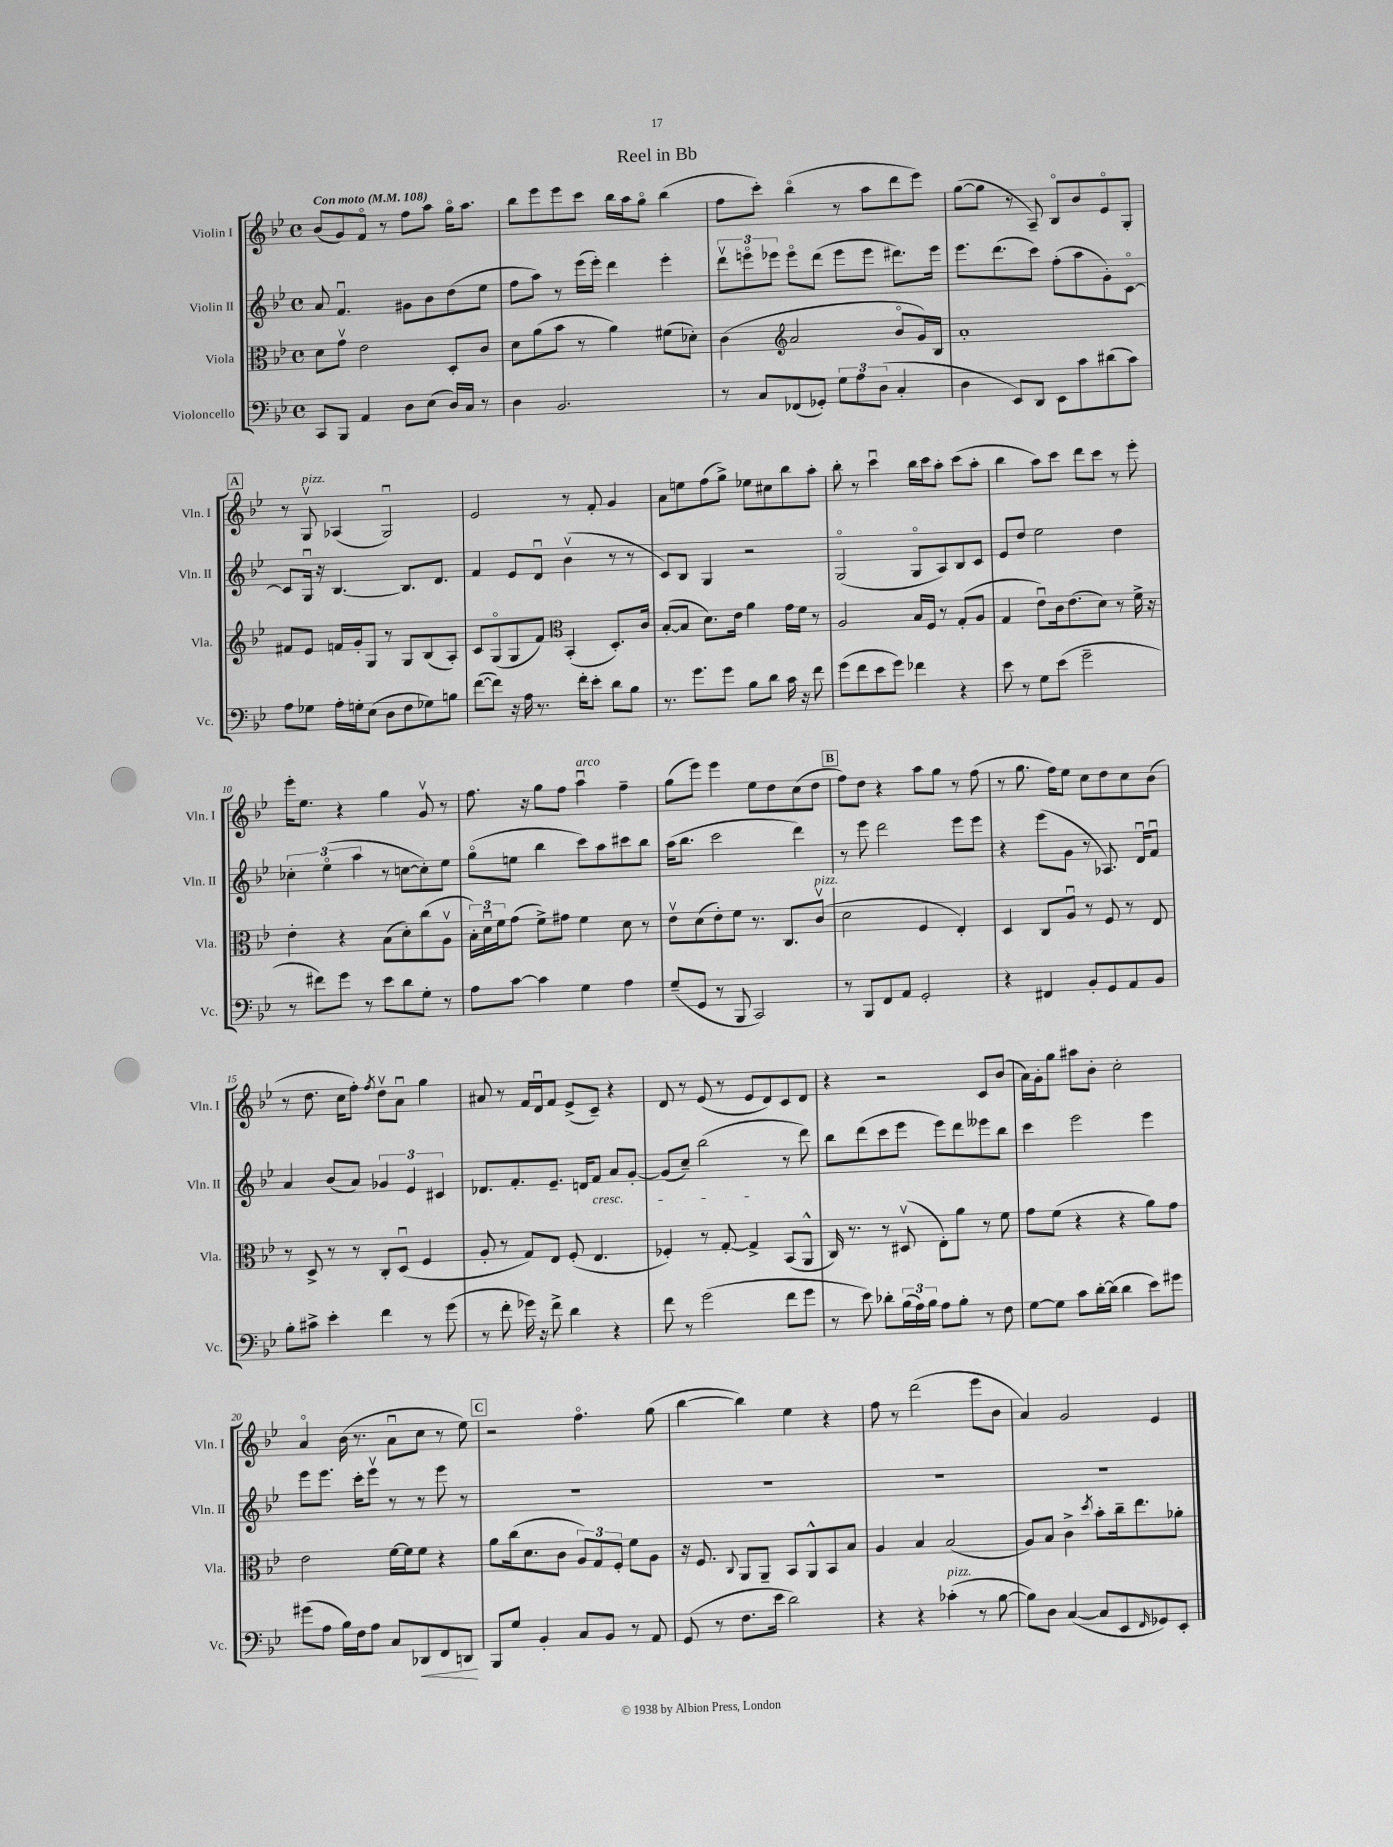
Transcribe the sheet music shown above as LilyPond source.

\header { title = "Reel in Bb" }
<<
\new StaffGroup <<
\new Staff = "s0" \with { instrumentName = "Violin I" shortInstrumentName = "Vln. I" } {
    \clef treble \key bes \major \defaultTimeSignature \time 4/4 \tempo "Con moto" 4 = 108
    bes'8( g'8) f'8\flageolet r8 f''8 a''8 g''16\flageolet a''8. |
    bes''8 ees'''8 ees'''8 c'''8 bes''16 a''16 g''8\flageolet bes''4( |
    f''8 c'''8-.) bes''4\flageolet( r8 a''8 d'''8 ees'''8) |
    g''8~( g''8 r8 a8--) bes8\flageolet bes'8 ees'8\flageolet g8-. |
    \mark \markup { \box "A" } r8 g8\upbow^\markup { \italic "pizz." } aes4( g2\downbow) |
    ees'2 r8 f'8-. g'4 |
    a'8 e''8 f''8( g''8->) ees''8 cis''8 bes''8 a''8-. |
    bes''8-. r8 c'''4\downbow bes''16 c'''16 a''8-. c'''8( a''8-. |
    bes''4 a''8) c'''8 d'''8 c'''8 r8 ees'''8-. |
    ees'''16-. ees''8. r4 g''4 g'8\upbow r8 |
    f''8. r16 g''8 f''8 a''4\downbow^\markup { \italic "arco" } f''4-- |
    g''8( ees'''8) ees'''4 ees''8 d''8 c''8( d''8 |
    \mark \markup { \box "B" } f''8) d''8 r4 a''8 g''8 r8 f''8( |
    r8 g''8. f''16) ees''8 c''8 d''8 c''8 bes'8( |
    r8 d''8. c''16 f''8-.) \acciaccatura { f''8 } d''8\upbow a'8\downbow g''4 |
    ais'8 r8 f'16 d'16\downbow f'8 ees'8->( c'8--) r4 |
    d'8 r8 ees'8( r8 ees'8 d'8) c'8 d'8 |
    r4 r2 c'8 bes'8( |
    a'16) g'16-. g''8 ais''8 bes'8-. c''2-. |
    a'4\flageolet bes'16( r8. a'8\downbow c''8 r8 ees''8) |
    \mark \markup { \box "C" } r2 f''4.\flageolet g''8( |
    bes''4~ bes''4) ees''4 r4 |
    f''8 r8 d'''2( ees'''8 bes'8 |
    a'4) g'2 ees'4 \bar "|." |
}
\new Staff = "s1" \with { instrumentName = "Violin II" shortInstrumentName = "Vln. II" } {
    \clef treble \key bes \major \defaultTimeSignature \time 4/4
    a'8 f'4.\downbow gis'8 bes'8 d''8( ees''8 |
    f''8 a''8) r8 ees'''16( ees'''16-.) d'''4 ees'''4-. |
    \tuplet 3/2 { d'''8\upbow e'''8\flageolet ees'''8 } ees'''8\flageolet d'''8( ees'''8 ees'''8 dis'''8.) ees'''16 |
    ees'''8. d'''8.( c'''8) f''8-.( a''8 g'8-.) c'8~\flageolet |
    \mark \markup { \box "A" } c'8 g16\downbow r16 bes4.~ bes8. d'8. |
    f'4 ees'8 d'8\downbow bes'4\upbow( r8 r8 |
    c'8) bes8 g4 r2 |
    g2\flageolet( g8\flageolet a8) bes8 c'8 |
    ees'8 d''8 ees''2 d''4 |
    \tuplet 3/2 { ces''4-. ees''4\flageolet( a''4 } r8 c''8~ c''8-.) ees''8 |
    g''8\flageolet( e''8 bes''4 c'''8) a''8 cis'''8 bes''8 |
    a''16( bes''8. c'''2 d'''4) |
    \mark \markup { \box "B" } r8 ees'''8 d'''2 ees'''8 ees'''8 |
    r4 ees'''8( g'8 r8 aes8.) d'16\downbow f'8\downbow |
    a'4 bes'8( a'8) \tuplet 3/2 { ges'4 ees'4 cis'4 } |
    des'8. f'8.-. ees'8.-- d'16 f'8\cresc a'8 g'8~-. |
    g'8( c''8--) bes''2\!( r8 d'''8) |
    bes''8 d'''8( c'''8 ees'''8 ees'''8) d'''8 eeses'''8 bes''8 |
    c'''4 ees'''2 ees'''4 |
    ees'''8 ees'''8. c'''16-. ees'''8\upbow r8 r8 ees'''8 r8 |
    \mark \markup { \box "C" } R1 |
    R1 |
    R1 |
    R1 \bar "|." |
}
\new Staff = "s2" \with { instrumentName = "Viola" shortInstrumentName = "Vla." } {
    \clef alto \key bes \major \defaultTimeSignature \time 4/4
    d'8 g'8\upbow ees'2 d8-. c'8 |
    d'8 a'8( bes'8 r8 a'4) fis'8( des'8-.) |
    c'4( \clef treble a'2 bes'8\flageolet g'16) bes16 |
    a'1-. |
    \mark \markup { \box "A" } fis'8 ees'8 f'16 g'16-. g8 r8 g8 bes8( a8-.) |
    c'8 g8\flageolet( g8 f'8) \clef alto bes,4-.( d8.-.) c'16 |
    bes8~-.( bes8 d'8.) ees'16 a'4 g'16 f'16 r8 |
    a2 bes16 f16 r8 g8-.( a8 |
    g4 ees'8\downbow) c'16 ees'8.( d'8) r8 f'16-> r16 |
    ees'4-. r4 bes8( d'8-.) c''8( a8\upbow |
    \tuplet 3/2 { bes16-.) d'16\downbow f'16 } g'8( f'8->) gis'8 f'4 d'8 r8 |
    ees'8\upbow d'8( ees'8-.) f'8 r8. c8. c'8\upbow^\markup { \italic "pizz." }( |
    \mark \markup { \box "B" } d'2 f4 ees4-.) |
    d4 c8 a8\downbow r8 f8 r8 ees8 |
    r8 d8-> r8 r8 c8-. d8\downbow( f4 |
    a8-. r8 g8) ees8 f8-.( ees4. |
    fes4-.) r8 g8~-. g4-> bes,8( a,8-^ |
    c16) r8. r8 dis8\upbow( ees8-.) a'8 r8 f'8 |
    g'8 f'8( r4 r4 a'8) g'8 |
    ees'2 f'16~ f'16 f'8 r4 |
    \mark \markup { \box "C" } a'8 c''16( d'8. c'8 \tuplet 3/2 { a8) g8 f8-. } f'8 a8 |
    r16 f8. \appoggiatura { c8 } a,8 a,8-- bes,8 a,8-^ bes,8 bes8 |
    a4 bes4 bes2( |
    a8) bes8 c'4-> \acciaccatura { d''8 } bes'8-. c''16-- ees''8. aes'8-. \bar "|." |
}
\new Staff = "s3" \with { instrumentName = "Violoncello" shortInstrumentName = "Vc." } {
    \clef bass \key bes \major \defaultTimeSignature \time 4/4
    c,8 bes,,8 a,4 d8 ees8( d16) c16 r8 |
    d4 bes,2. |
    r8 c8 fes,8( ges,8-.) \tuplet 3/2 { g8 a8 d8( } c4-. |
    d4 ees,8) d,8 ees,8 c'8 dis'8( c'8) |
    \mark \markup { \box "A" } a8 ges8 a16-. g16-. ees8( d8 f8 ges8) b8 |
    f'8~( f'8) r16 a16 r8. f'16-. ees'8-. d'8 bes8 |
    r8. g'8. g'8 bes8 d'8 c'16 r16 f'8 |
    g'8( f'8 ees'8 g'8) fes'4 r4 |
    ees'8 r8 g8 ees'8( g'2-- |
    r8 fis'8) g'8 r8 ees'8 d'8 g8-. r8 |
    a8 c'8~ c'4 g4 a4 |
    g8--( g,8 r8 bes,,8 c,2) |
    \mark \markup { \box "B" } r8 bes,,8 f,8 a,8 g,2-. |
    r4 fis,4 bes,8-. g,8 a,8 bes,8 |
    bes8-. cis'8-> ees'4-. f'4 r8 g'8( |
    r8 f'8-. ges'16) r16 f'8-> d'4 r4 |
    f'8 r8 g'2( f'8 g'8 |
    r8 ees'8) des'8-. \tuplet 3/2 { bes16( a16) bes16 } a8 bes8-. r8 f8 |
    g8~ g8 c'8 d'16~-. d'16( d'4 ees'8) gis'8 |
    gis'8( a8 bes16) f16 a8 c8 des,8\< f,8 d,8\! |
    \mark \markup { \box "C" } bes,,8 g8 bes,4-. c8 bes,8 r8 a,8 |
    g,8( r8 f8. ees'16 d'2) |
    r4 r4 ces'4-.^\markup { \italic "pizz." }( r8 bes8~ |
    bes8) d8 c4~( c8 ees,8 \grace { f,16 } ges,8) ees,8-. \bar "|." |
}
>>
>>
